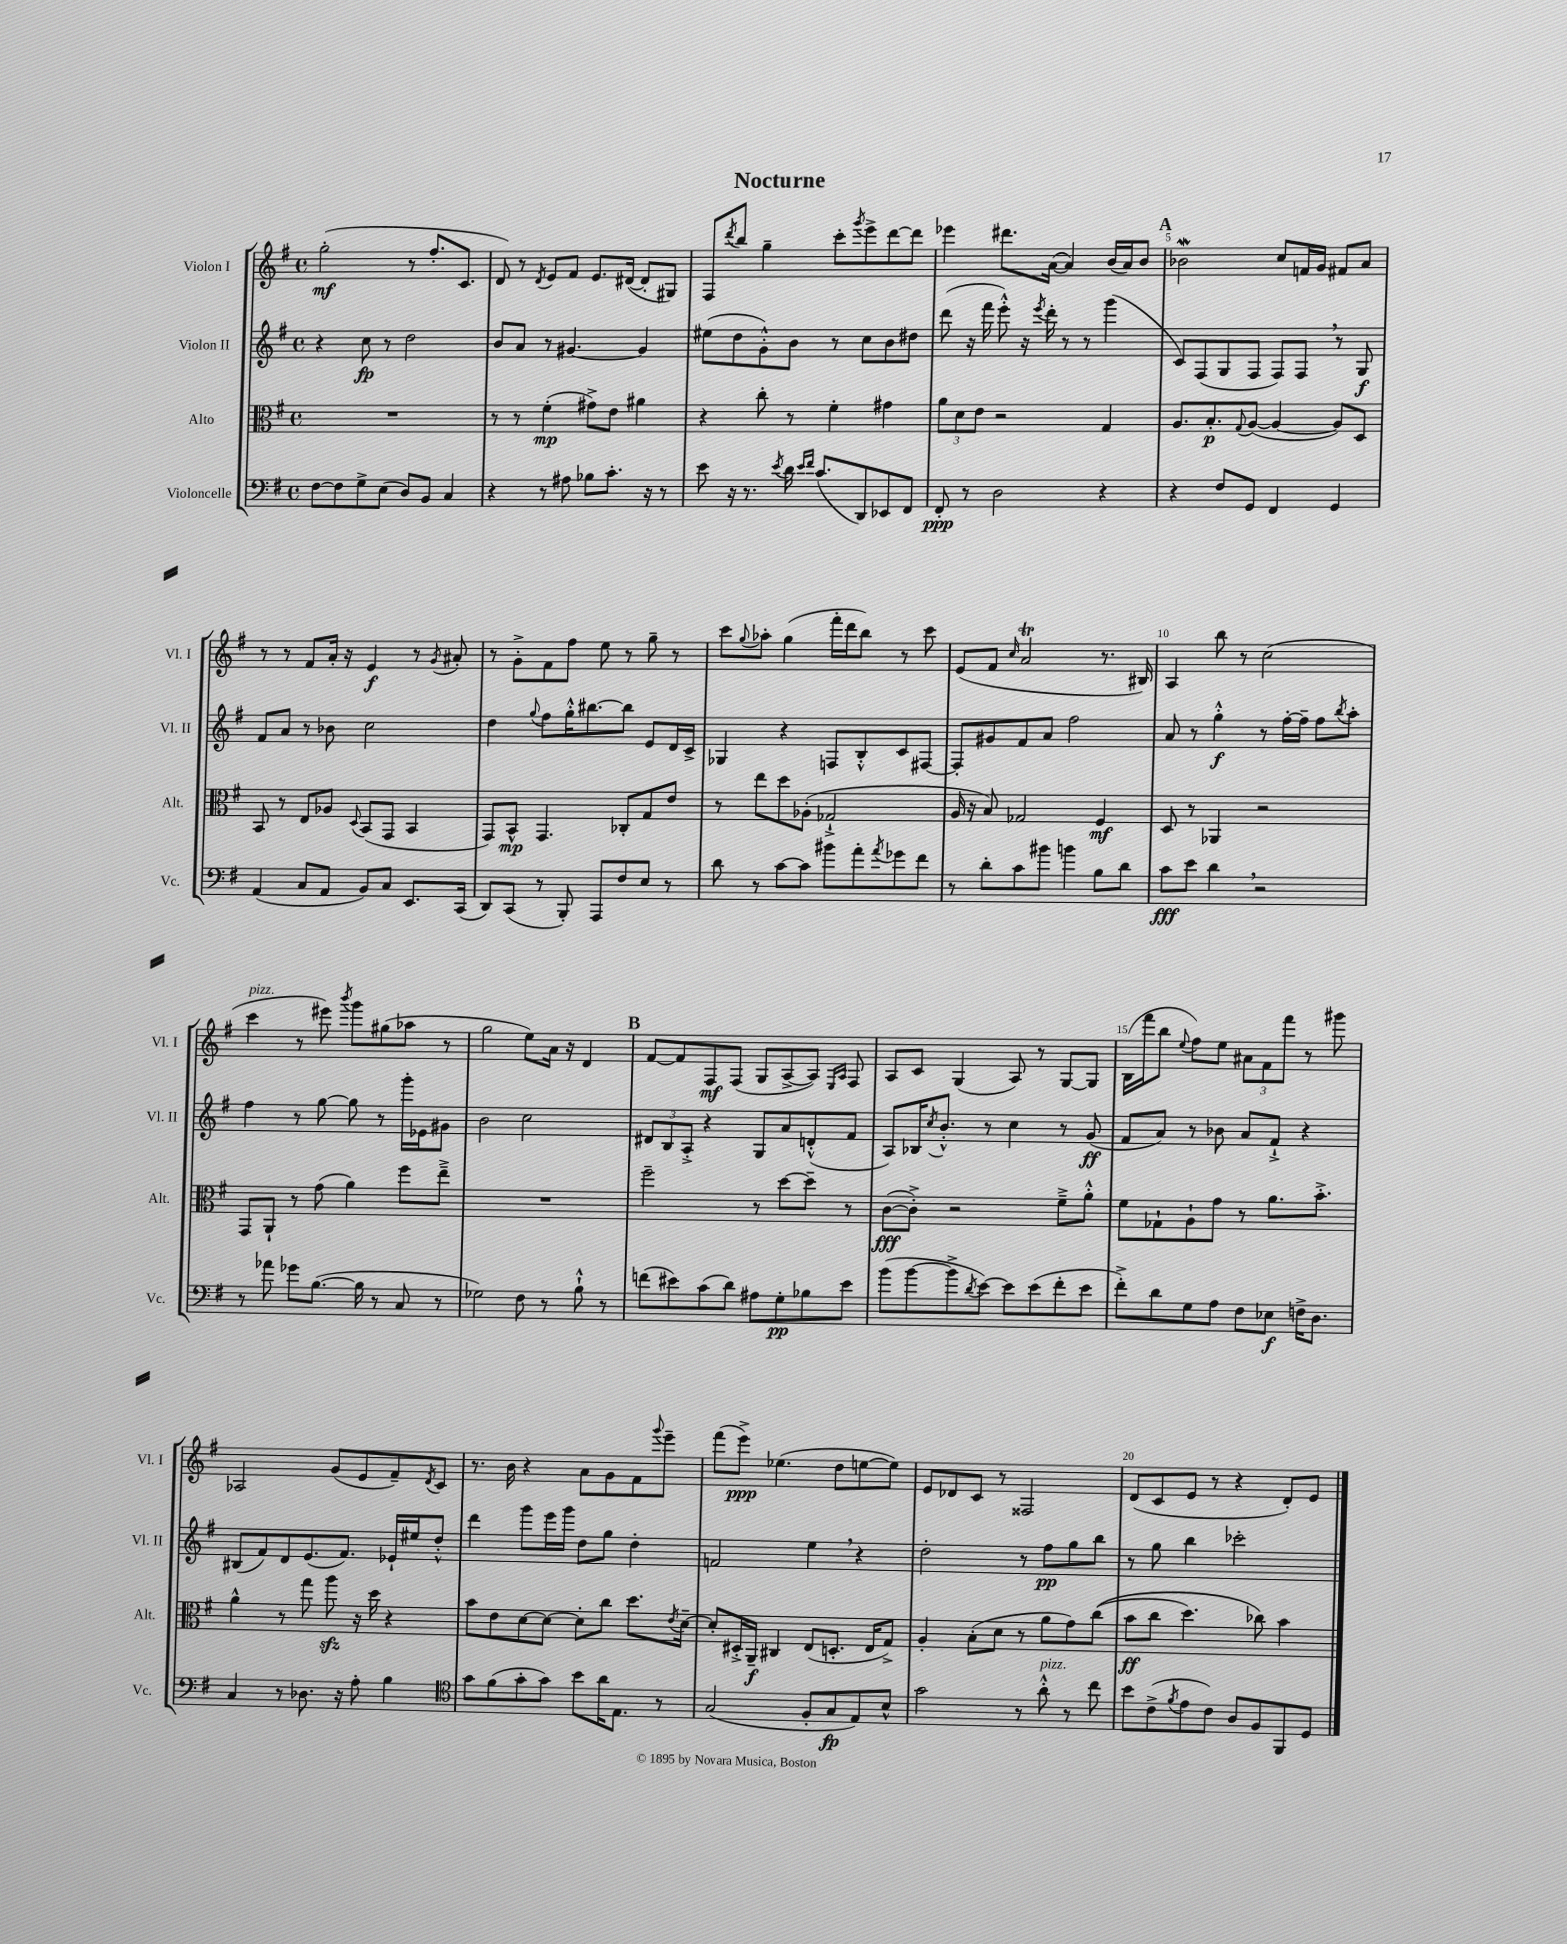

**kern	**dynam	**kern	**dynam	**kern	**dynam	**kern	**dynam
*part4	*part4	*part3	*part3	*part2	*part2	*part1	*part1
*staff4	*staff4	*staff3	*staff3	*staff2	*staff2	*staff1	*staff1
*I"Violoncelle	*	*I"Alto	*	*I"Violon II	*	*I"Violon I	*
*I'Vc.	*	*I'Alt.	*	*I'Vl. II	*	*I'Vl. I	*
*clefF4	*	*clefC3	*	*clefG2	*	*clefG2	*
*k[f#]	*	*k[f#]	*	*k[f#]	*	*k[f#]	*
*M4/4	*	*M4/4	*	*M4/4	*	*M4/4	*
*met(c)	*	*met(c)	*	*met(c)	*	*met(c)	*
=1	=1	=1	=1	=1	=1	=1	=1
[8F#\L	.	1r	.	4r	.	(2gg'\	mf
8F#\]	.	.	.	.	.	.	.
8G^\	.	.	.	8cc\	fp	.	.
(8E\J	.	.	.	8r	.	.	.
8D/L)	.	.	.	2dd\	.	8r	.
8BB/J	.	.	.	.	.	8.ff#'/L	.
4C/	.	.	.	.	.	.	.
.	.	.	.	.	.	8.c/J	.
=2	=2	=2	=2	=2	=2	=2	=2
4r	.	8r	.	8b/L	.	8d/)	.
.	.	8r	.	8a/J	.	8r	.
.	.	.	.	.	.	8qd/	.
8r	.	(4f#'\	mp	8r	.	8e/L	.
8A#X\	.	.	.	[4.g#X/	.	8f#/J	.
8B-X\L	.	8g#X^\L)	.	.	.	8.e/L	.
8.c'\J	.	8e\J	.	.	.	.	.
.	.	.	.	.	.	([16d#X/Jk	.
.	.	4a#X\	.	4g#/]	.	8d#'/L]	.
16r	.	.	.	.	.	.	.
8r	.	.	.	.	.	8G#X/J)	.
=3	=3	=3	=3	=3	=3	=3	=3
8e\	.	4r	.	(8ee#X\L	.	8F#/L	.
.	.	.	.	.	.	8qddd/	.
16r	.	.	.	8dd\	.	8bb/J	.
8.r	.	.	.	.	.	.	.
.	.	8cc'\	.	8g'^^\)	.	4gg~\	.
8qe/	.	.	.	.	.	.	.
16d\	.	8r	.	8b\J	.	.	.
16qqe/LL	.	.	.	.	.	.	.
16qqf#/JJ	.	.	.	.	.	.	.
(8.c/L	.	.	.	.	.	.	.
.	.	4f#'\	.	8r	.	8ccc'\L	.
.	.	.	.	.	.	8qggg/	.
8DD/)	.	.	.	8cc\L	.	8eee^\	.
8EE-X/	.	4g#X\	.	8b\	.	[8ddd\	.
8FF#/J	.	.	.	8dd#X\J	.	8ddd\J]	.
=4	=4	=4	=4	=4	=4	=4	=4
8FF#'/	ppp	12a\L	.	(8ddd\	.	4eee-X\	.
.	.	12d\	.	.	.	.	.
8r	.	.	.	16r	.	.	.
.	.	12e\J	.	.	.	.	.
.	.	.	.	16fff#\	.	.	.
2D\	.	2r	.	8eee'^^\)	.	8.ddd#X\L	.
.	.	.	.	16r	.	.	.
.	.	.	.	8qeee/	.	.	.
.	.	.	.	16ddd'\	.	([16a\Jk	.
.	.	.	.	8r	.	4a/])	.
.	.	.	.	8r	.	.	.
4r	.	4G/	.	(4ggg\	.	(16b/LL	.
.	.	.	.	.	.	16a/J)	.
.	.	.	.	.	.	8b/J	.
!!LO:REH:place=s1:t=A
=5	=5	=5	=5	=5	=5	=5	=5
4r	.	8.A/L	.	8c/L)	.	2b-Xw\	.
.	.	.	.	(8F#/	.	.	.
.	.	8.B'/	p	.	.	.	.
8F#/L	.	.	.	8G/	.	.	.
.	.	8qqG/	.	.	.	.	.
8GG/J	.	([8A/J	.	8F#/J	.	.	.
4FF#/	.	4A/_	.	8F#/L)	.	8cc/L	.
.	.	.	.	8F#,/J	.	16fn/L	.
.	.	.	.	.	.	16g/JJ	.
4GG/	.	8A/L])	.	8r	.	8f#X/L	.
.	.	8D/J	.	8G/	f	8a/J	.
!!LO:LB:g=z
=6	=6	=6	=6	=6	=6	=6	=6
(4AA/	.	8BB/	.	8f#/L	.	8r	.
.	.	8r	.	8a/J	.	8r	.
8C/L	.	8E/L	.	8r	.	8f#/L	.
8AA/J	.	8A-X/J	.	8b-X\	.	16a'/Jk	.
.	.	.	.	.	.	16r	.
.	.	8qqD/	.	.	.	.	.
8BB/L)	.	(8BB/L	.	2cc\	.	4e/	f
8C/J	.	8GG/J	.	.	.	.	.
8.EE/L	.	4BB/	.	.	.	8r	.
.	.	.	.	.	.	8qg/	.
.	.	.	.	.	.	8a#X'/	.
(16CC/Jk	.	.	.	.	.	.	.
=7	=7	=7	=7	=7	=7	=7	=7
8DD/L)	.	8GG/L)	.	4dd\	.	8r	.
(8CC/J	.	8BB^^/J	mp	.	.	8g'^\L	.
.	.	.	.	8qqgg/	.	.	.
8r	.	4.GG/	.	8ff#\L	.	8f#\	.
8BBB'/)	.	.	.	16gg'^^\K	.	8ff#\J	.
.	.	.	.	[8.bb#X\	.	.	.
8AAA/L	.	.	.	.	.	8ee\	.
8F#/	.	8C-X'/L	.	8bb#\J]	.	8r	.
8E/J	.	8G/	.	8e/L	.	8gg~\	.
8r	.	8e/J	.	16d/L	.	8r	.
.	.	.	.	16c^/JJ	.	.	.
=8	=8	=8	=8	=8	=8	=8	=8
8d\	.	8r	.	4G-X/	.	8ccc\L	.
.	.	.	.	.	.	8qqgg/	.
8r	.	8ee\L	.	.	.	8aa-X'\J	.
[8c\L	.	8dd\	.	4r	.	(4gg\	.
8c\J]	.	(8A-X'\J	.	.	.	.	.
8b#X\L	.	2G-X`^/	.	8Fn/L	.	16fff#'\LL	.
.	.	.	.	.	.	16ddd\J	.
8a'\	.	.	.	8B'^^/	.	8bb\J)	.
8qa/	.	.	.	.	.	.	.
8g-X\	.	.	.	8c/	.	8r	.
8f#\J	.	.	.	[8F#X/J	.	8ccc\	.
=9	=9	=9	=9	=9	=9	=9	=9
8r	.	16A/	.	8F#'/L]	.	(8e/L	.
.	.	16r	.	.	.	.	.
8d'\L	.	8B/)	.	8g#X/	.	8f#/J	.
.	.	.	.	.	.	16qqcc/	.
8c\	.	2G-X/	.	8f#/	.	2aT/	.
8b#X\J	.	.	.	8a/J	.	.	.
4bn\	.	.	.	2ff#\	.	.	.
8B\L	.	4F#/	mf	.	.	8.r	.
8d\J	.	.	.	.	.	.	.
.	.	.	.	.	.	16B#X/)	.
=10	=10	=10	=10	=10	=10	=10	=10
8c\L	fff	8D/	.	8a/	.	4A/	.
8e\J	.	8r	.	8r	.	.	.
4d,\	.	4AA-X/	.	4gg'^^\	f	8bb\	.
.	.	.	.	.	.	8r	.
2r	.	2r	.	8r	.	(2cc\	.
.	.	.	.	[16ff#'\LL	.	.	.
.	.	.	.	16ff#~\JJ]	.	.	.
.	.	.	.	8ff#\L	.	.	.
.	.	.	.	8qbb/	.	.	.
.	.	.	.	8aa'\J	.	.	.
!!LO:LB:g=z
=11	=11	=11	=11	=11	=11	=11	=11
!	!	!	!	!	!	!LO:TX:a:i:t=pizz.	!
8r	.	8GG/L	.	4ff#\	.	4ccc\	.
8a-X\	.	8AA`/J	.	.	.	.	.
8g-X\L	.	8r	.	8r	.	8r	.
([8.B\J	.	(8g\	.	[8gg\	.	8eee#X\)	.
.	.	.	.	.	.	8qbbb/	.
.	.	4a\)	.	8gg\]	.	8ggg\L	.
16B\]	.	.	.	.	.	.	.
8r	.	.	.	8r	.	(8gg#X\	.
8C/	.	8ff#\L	.	16ggg'\LL	.	8aa-X\J	.
.	.	.	.	16e-X\J	.	.	.
8r	.	8ee~^\J	.	8g#X\J	.	8r	.
=12	=12	=12	=12	=12	=12	=12	=12
2G-X\)	.	1r	.	2b\	.	2gg\	.
8F#\	.	.	.	2cc\	.	8ee\L)	.
8r	.	.	.	.	.	16a\Jk	.
.	.	.	.	.	.	16r	.
8B`^^\	.	.	.	.	.	4d/	.
8r	.	.	.	.	.	.	.
!!LO:REH:place=s1:t=B
=13	=13	=13	=13	=13	=13	=13	=13
(8fn\L	.	2ff#~\	.	12d#X/L	.	[8f#/L	.
.	.	.	.	12B/	.	.	.
8e#X\)	.	.	.	.	.	8f#/]	.
.	.	.	.	12A'^/J	.	.	.
(8c\	.	.	.	4r	.	8F#/	mf
8d\J)	.	.	.	.	.	(8F#/J	.
8A#X\L	.	8r	.	8G/L	.	8G/L	.
8G'\	pp	[8dd\L	.	8a/	.	[8A^/	.
8B-X\	.	8dd~\J]	.	(8dn'^^/	.	8A/J])	.
.	.	.	.	.	.	16qqE/LL	.
.	.	.	.	.	.	16qqA/JJ	.
8e#\J	.	8r	.	8f#/J	.	8F#/	.
=14	=14	=14	=14	=14	=14	=14	=14
(8b\L	.	([8c\L	fff	8A/L)	.	8A/L	.
[8b\	.	8c'^\J])	.	16B-X/K	.	8c/J	.
.	.	.	.	8qcc/	.	.	.
.	.	.	.	8.b'^^/J	.	.	.
8b^\]	.	2r	.	.	.	(4G/	.
8qd/	.	.	.	.	.	.	.
[8e\J)	.	.	.	8r	.	.	.
8e\L]	.	.	.	4cc\	.	8A/)	.
(8e\	.	.	.	.	.	8r	.
8f#'\	.	8f#~^\L	.	8r	.	[8G/L	.
8e\J	.	8a'^^\J	.	(8g/	ff	8G/J]	.
=15	=15	=15	=15	=15	=15	=15	=15
8f#'^\L)	.	8f#\L	.	8f#/L	.	(16B\LL	.
.	.	.	.	.	.	16fff#\J	.
8d\	.	8G-X`\	.	8a/J)	.	8bb\J	.
.	.	.	.	.	.	8qqee/	.
8G\	.	8A`\	.	8r	.	8ff#\L)	.
8A\J	.	8g\J	.	8b-X\	.	8ee\J	.
8F#\L	.	8r	.	8a/L	.	12a#X\L	.
.	.	.	.	.	.	12f#\	.
8E-X\J	f	8.a\L	.	8f#`^/J	.	.	.
.	.	.	.	.	.	12fff#\J	.
16Fn^\KL	.	.	.	4r	.	8r	.
8.D\J	.	8.b'^\J	.	.	.	.	.
.	.	.	.	.	.	8ggg#X\	.
!!LO:LB:g=z
=16	=16	=16	=16	=16	=16	=16	=16
4C/	.	4a^^\	.	(8B#X/L	.	2A-X/	.
.	.	.	.	8f#/)	.	.	.
8r	.	8r	.	8d/	.	.	.
8.D-X\	.	8gg\	.	(8.e/	.	.	.
.	.	8aazz\	.	.	.	(8g/L	.
16r	.	.	.	8.f#/J)	.	.	.
8A'\	.	16r	.	.	.	8e/	.
.	.	16dd\	.	.	.	.	.
4B\	.	4r	.	16e-X`/LL	.	8f#~/)	.
.	.	.	.	16ee#X/J	.	.	.
.	.	.	.	.	.	8qd/	.
.	.	.	.	8dd'^^/J	.	8c/J	.
=17	=17	=17	=17	=17	=17	=17	=17
*clefC4	*	*	*	*	*	*	*
8g\L	.	8b\L	.	4ddd\	.	8.r	.
(8f#\	.	8e\	.	.	.	.	.
.	.	.	.	.	.	16b\	.
8g'\	.	[8d\	.	8ggg\L	.	4r	.
8g\J)	.	8d\J_	.	16eee\L	.	.	.
.	.	.	.	16ggg\JJ	.	.	.
8b\L	.	8d'\L]	.	8dd\L	.	8a\L	.
16a\K	.	8cc\J	.	8gg\J	.	8g\	.
8.E\J	.	.	.	.	.	.	.
.	.	8.dd\L	.	4dd'\	.	8f#\	.
.	.	.	.	.	.	8qqggg/	.
8r	.	.	.	.	.	8eee~\J	.
.	.	8qe/	.	.	.	.	.
.	.	[16d~\Jk	.	.	.	.	.
=18	=18	=18	=18	=18	=18	=18	=18
(2G/	.	8d'/L]	.	2fn/	.	(8fff#\L	.
.	.	16D#X'^/L	.	.	.	8eee^\J)	ppp
.	.	16AA~/JJ	f	.	.	.	.
.	.	4C#X/	.	.	.	(4.ee-X\	.
8F#'/L	.	(8E/L	.	4ee,\	.	.	.
8G/	fp	8.Dn'/J	.	.	.	8dd\L	.
8E/)	.	.	.	4r	.	[8een\	.
.	.	16E/KL	.	.	.	.	.
8B^^/J	.	8G^/J)	.	.	.	8ee\J])	.
=19	=19	=19	=19	=19	=19	=19	=19
2g\	.	4A'/	.	2dd'\	.	8e/L	.
.	.	.	.	.	.	8d-X/	.
.	.	(8B'\L	.	.	.	8c/J	.
.	.	8d\J	.	.	.	8r	.
8r	.	8r	.	8r	.	2F##X/	.
!LO:TX:a:i:t=pizz.	!	!	!	!	!	!	!
8a'^^\	.	8a\L	.	8ff#\L	pp	.	.
8r	.	8g\)	.	8gg\	.	.	.
8cc\	.	((8cc\J	.	8bb\J	.	.	.
=20	=20	=20	=20	=20	=20	=20	=20
8b\L	.	8b\L	ff	8r	.	(8d/L	.
(8c^\	.	8cc\J	.	8gg\	.	8c/	.
8qf#/	.	.	.	.	.	.	.
8e\	.	4.dd\)	.	4bb\	.	8e/J	.
8c\J)	.	.	.	.	.	8r	.
8A/L	.	.	.	2ccc-X'\	.	4r	.
8F#/	.	8cc-X\)	.	.	.	.	.
8FF#/	.	4b\	.	.	.	8d'/L)	.
8D/J	.	.	.	.	.	8e/J	.
==	==	==	==	==	==	==	==
*-	*-	*-	*-	*-	*-	*-	*-
